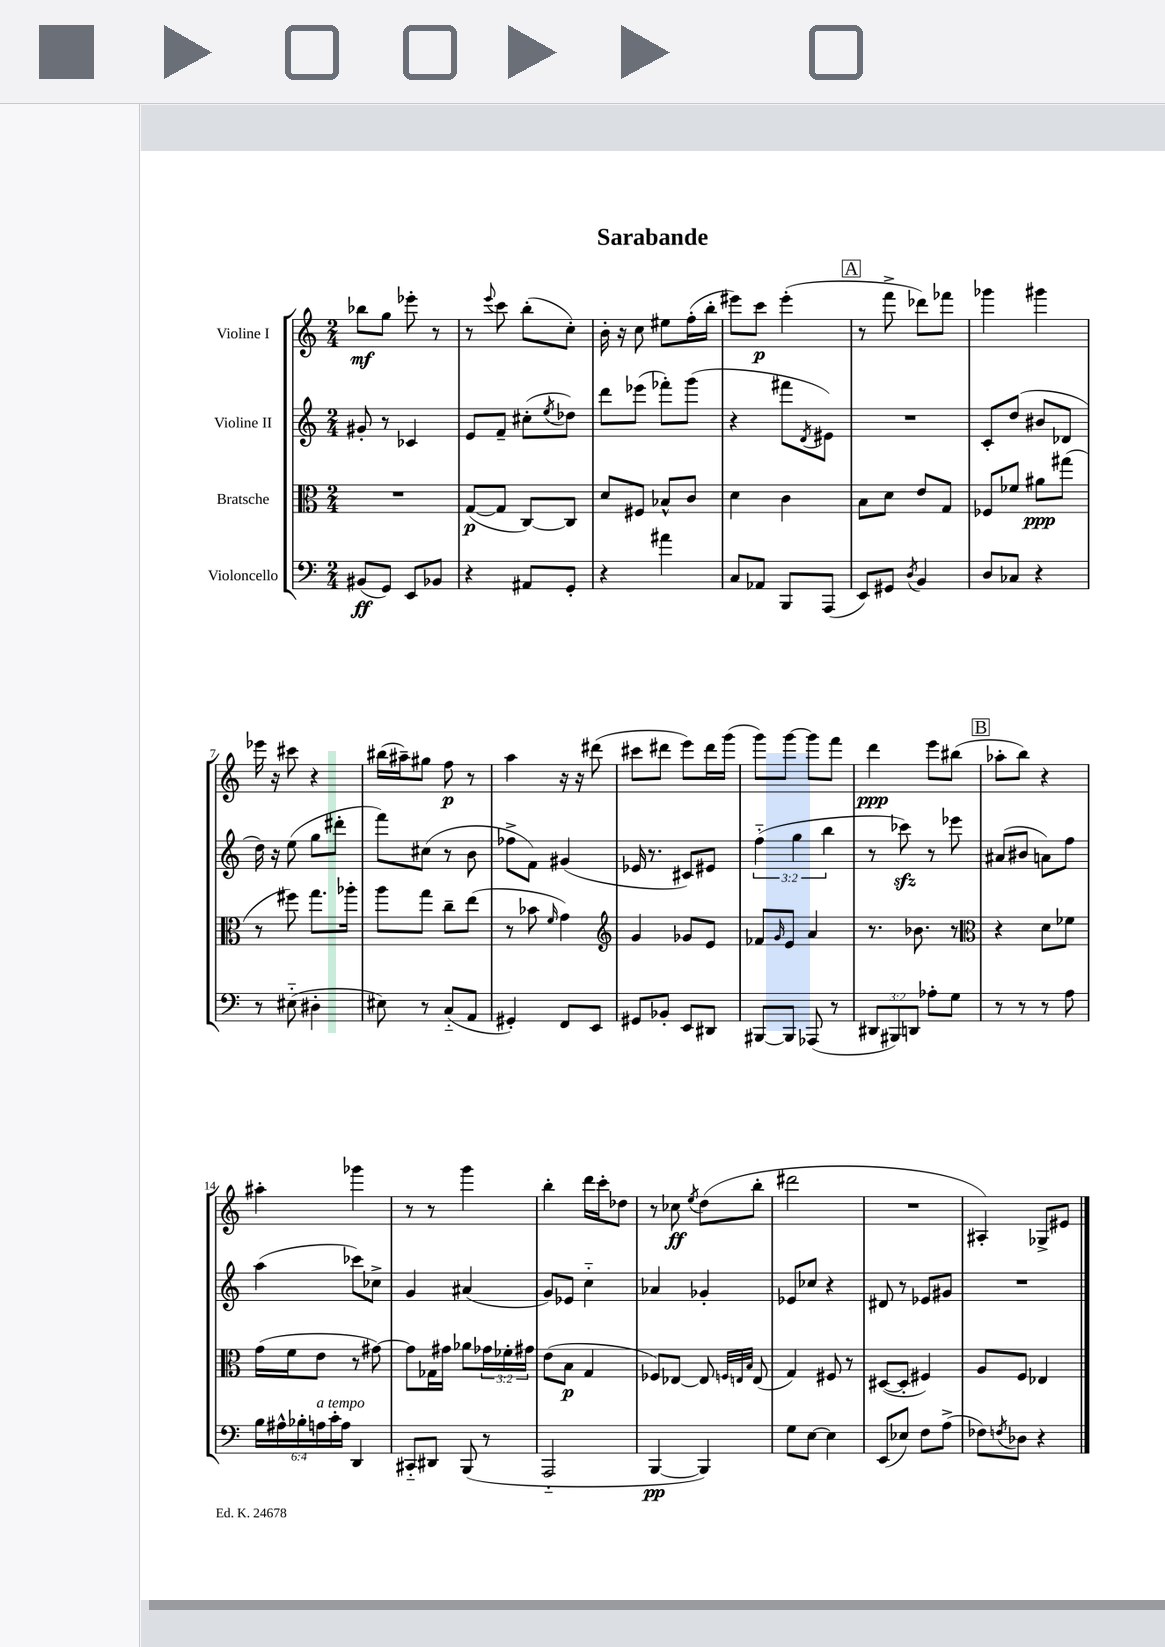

**kern	**kern	**kern	**kern
*staff4	*staff3	*staff2	*staff1
*clefF4	*clefC3	*clefG2	*clefG2
*k[]	*k[]	*k[]	*k[]
*M2/4	*M2/4	*M2/4	*M2/4
(8BB#	2r	8g#'	8bb-
8GG)	.	8r	8gg
8EE	.	4c-	8eee-'
8BB-	.	.	8r
=	=	=	=
4r	([8G	8e	8r
.	.	.	8qqeee
.	8G]	8f~	8ccc
8AA#	[8C)	(8cc#'	(8bb'
.	.	8qee	.
8GG'	8C]	8dd-)	8cc')
=	=	=	=
4r	8d	8ddd	16b'
.	.	.	16r
.	8F#	(8eee-	8cc
4a#	8B-^^	8fff-')	8ee#
.	8c	(8ggg	(16ff'
.	.	.	16bb'
=	=	=	=
8C	4d	4r	8eee#)
8AA-	.	.	8ccc
8BBB	4c	8fff#	(4eee#'
.	.	8qd	.
(8AAA	.	8e#)	.
=	=	=	=
8EE)	8B	2r	8r
8GG#	8d	.	8fff^
8qD	.	.	.
4BB	8e	.	8ddd-)
.	8G	.	8fff-
=	=	=	=
8D	8F-	8c'	4ggg-
8C-	8f-	(8dd	.
4r	8a#	8b#	4ggg#
.	(8gg#	8d-	.
=	=	=	=
8r	8r	16dd)	16eee-
.	.	16r	16r
(8E#'~	8ff#)	(8ee	8ccc#
4D#'	8.gg	8gg	4r
.	.	8ddd#'	.
.	16aa-'	.	.
=	=	=	=
8E#)	8aa	8fff)	(16bb#
.	.	.	16aa#~)
8r	8gg	(8cc#	8gg#
(8C'~	8cc~	8r	8ff
8AA	(8ee	8b	8r
=	=	=	=
4GG#')	8r	8ff-^	4aa
.	8b-	8f)	.
.	16qqf	.	.
8FF	4g)	(4g#	16r
.	.	.	16r
8EE	.	.	(8ddd#
=	=	=	=
*	*clefG2	*	*
8GG#	4g	16e-	8ccc#
.	.	8.r	.
8BB-'	.	.	8ddd#
8EE	8g-	8c#)	8eee)
8DD#	8e	8e#	16ddd#
.	.	.	(16ggg
=	=	=	=
[8BBB#	8f-	(6ff'~	8ggg)
.	16qqg	.	.
8BBB#]	8e	.	[8ggg
.	.	6gg	.
(8AAA-	4a	.	8ggg]
.	.	6bb	.
8r	.	.	8fff
=	=	=	=
12DD#	8.r	8r	4ddd
12BBB#)	.	.	.
.	.	8ccc-)	.
12DD	.	.	.
.	8.b-	.	.
8A-'	.	8r	8eee
8G	8r	8eee-	(8bb#
=	=	=	=
*	*clefC3	*	*
8r	4r	(8a#	8aa-'
8r	.	8b#	8bb)
8r	8d	8a)	4r
8A	8f-	8ff	.
=	=	=	=
24B	(16g	(4aa	4aa#'
24A#^^	.	.	.
.	16f	.	.
24B-'	.	.	.
24A	8e	.	.
24c'	.	.	.
24A	.	.	.
4DD	8r	8ccc-)	4ggg-
.	[8g#)	8cc-^	.
=	=	=	=
8CC#'~	8g#]	4g	8r
8DD#	16G-	.	8r
.	16g#	.	.
(8BBB	8a-	(4a#	4ggg
8r	24g-	.	.
.	24f-'	.	.
.	24g#	.	.
=	=	=	=
2AAA'~	(8e	8g)	4bb'
.	8B	8e-	.
.	4G	4cc'~	16ddd
.	.	.	16ccc'
.	.	.	8dd-
=	=	=	=
[4BBB	8F-)	4a-	8r
.	[8E-	.	8cc-
.	.	.	8qee
4BBB])	8E-]	4g-'	(8dd
.	32qqF	.	.
.	32qqE	.	.
.	32qqB	.	.
.	(8E	.	8bb'
=	=	=	=
8G	4G)	8e-	2ddd#
[8E	.	8cc-	.
4E]	8F#	4r	.
.	8r	.	.
=	=	=	=
(8EE	([8D#	8d#	2r
8E-)	8D#']	8r	.
8F	4F#)	8e-	.
(8A^	.	8g#	.
=	=	=	=
8F-)	8A	2r	4A#')
8qF	.	.	.
8D-	8F	.	.
4r	4E-	.	8G-^
.	.	.	8e#
==	==	==	==
*-	*-	*-	*-
